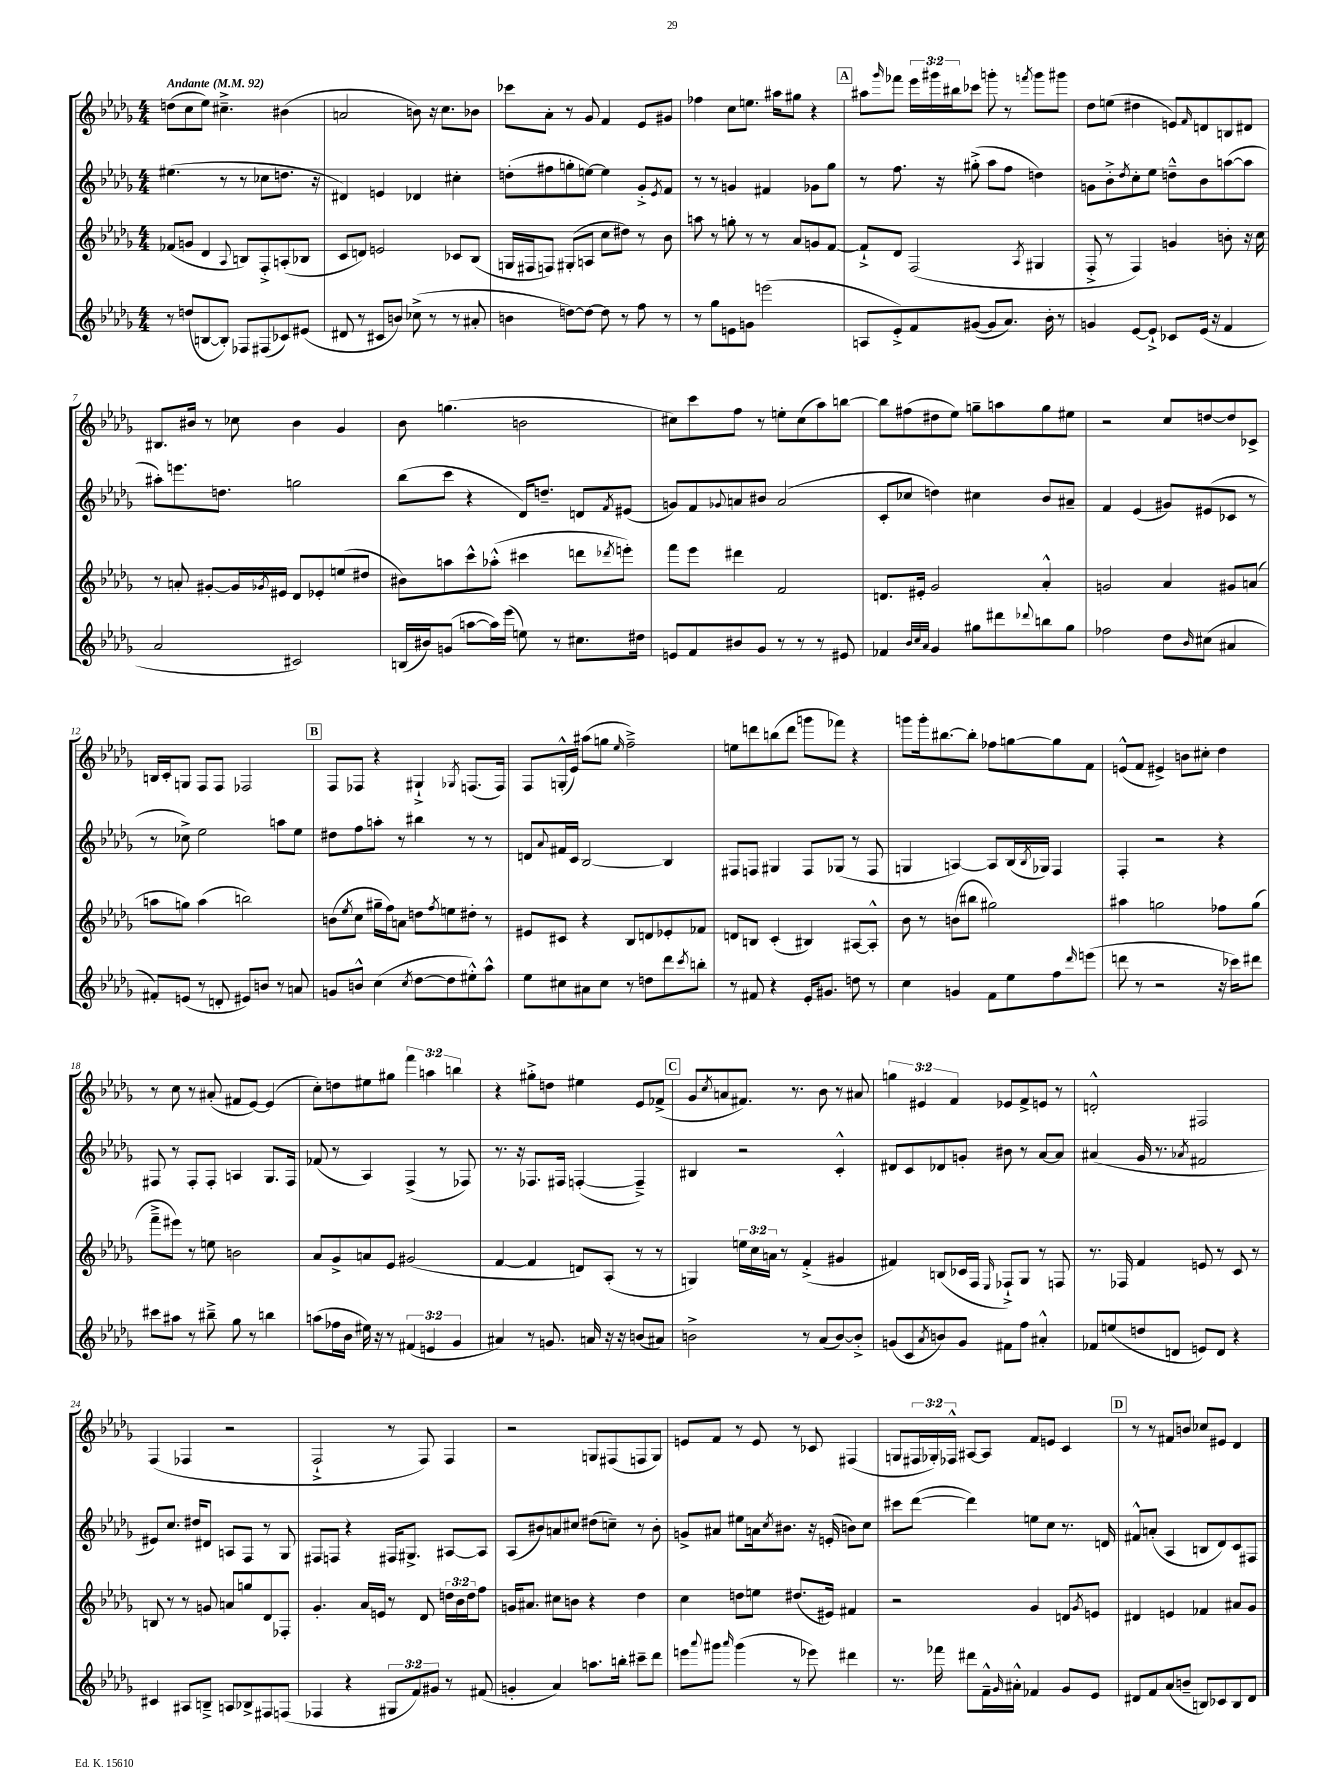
<<
\new StaffGroup <<
\new Staff = "s0" {
    \clef treble \key des \major \numericTimeSignature \time 4/4 \override Staff.TupletNumber.text = #tuplet-number::calc-fraction-text \tempo "Andante" 4 = 92
    d''8( c''8 ees''8) cis''4.---> bis'4( |
    a'2 b'8) r16 c''8. bes'8 |
    ces'''8 aes'8-. r8 ges'8 f'4 ees'8 gis'8 |
    fes''4 c''8 e''8. ais''16 gis''8 r4 |
    \mark \markup { \box "A" } ais''8 \grace { ges'''16 } fes'''8 \tuplet 3/2 { ees'''16 gis'''16 bis''16 } ces'''8 g'''8-. r8 \acciaccatura { f'''8 } g'''8 gis'''8 |
    des''8 e''8( dis''4 e'8) \grace { f'16 } d'8 b8 dis'8 |
    bis8. bis'16 r8 ces''8 bis'4 ges'4 |
    bes'8 g''4.( b'2 |
    cis''8) c'''8 f''8 r8 e''8-. cis''8( aes''8) b''8~ |
    b''8 fis''8( dis''8 ees''8) g''8-- a''8 g''8 eis''8 |
    r2 c''8 d''8~ d''8 ces'8-> |
    b16 c'16-. g8 f8 f8 fes2 |
    \mark \markup { \box "B" } f8 fes8 r4 gis4-!-> \acciaccatura { ges8 } f8.( f16) |
    f8 g16-.-^( ees'16) ais''8( g''8 \grace { ees''16 } f''2--->) |
    e''8 d'''8 b''8( d'''8 g'''8 fes'''8) r4 |
    g'''8 g'''16-. bis''8.~ bis''8-. fes''8 g''8~ g''8 f'8 |
    e'8-^( f'8 eis'4->) b'8 cis''8-. des''4 |
    r8 c''8 r8 ais'8-.( fis'8 ees'8~) ees'4( |
    c''8-.) d''8 eis''8 gis''8 \tuplet 3/2 { f'''4 a''4 b''4 } |
    r4 gis''8-.-> d''8 eis''4 ees'8 fes'8->( |
    \mark \markup { \box "C" } ges'8 \acciaccatura { c''8 } a'8 fis'8.) r8. bes'8 r8 ais'8 |
    \tuplet 3/2 { g''4 eis'4 f'4 } ees'8 f'8-> e'8 r8 |
    d'2-.-^ fis2 |
    f4( fes4 r2 |
    f2-!-> r8 f8) f4 |
    r2 g8 fis8( f8 g8) |
    e'8 f'8 r8 e'8 r8 ces'8 fis4( |
    g8 \tuplet 3/2 { fis16 ges16-.) fes16-^ } ais8~ ais8 f'8 e'8 c'4 |
    \mark \markup { \box "D" } r8 r8 fis'8 b'8 ces''8 eis'8 des'4 \bar "|." |
}
\new Staff = "s1" {
    \clef treble \key des \major \numericTimeSignature \time 4/4
    eis''4.( r8 r8 ces''8 d''8. r16 |
    dis'4) e'4 des'4 cis''4-. |
    d''8-.( fis''8 g''8-. e''8~) e''4 ges'8-.-> \acciaccatura { ees'8 } f'8 |
    r8 r8 g'4 fis'4 ges'8 ges''8 |
    \mark \markup { \box "A" } r8 f''8. r16 gis''8-.->( aes''8 f''8 d''4) |
    g'8 bes'8-.-> \acciaccatura { des''8 } c''8-. ees''8 d''8---^ bes'8 a''8~( a''8 |
    ais''8-.) e'''8. d''8. g''2 |
    bes''8( c'''8 r4 des'16) d''8.-- d'8 \acciaccatura { f'8 } eis'8( |
    g'8) f'8 \appoggiatura { ges'8 } a'8 bis'8 a'2( |
    c'8-. ces''8 d''4) cis''4 bes'8 ais'8-- |
    f'4 ees'4( gis'8) eis'8( ces'8 r8 |
    r8 ces''8->) ees''2 a''8 ees''8 |
    \mark \markup { \box "B" } dis''8 f''8 a''8-. r8 bis''4 r8 r8 |
    d'8 \appoggiatura { aes'8 } fis'16 c'16 bes2~ bes4 |
    fis8 f8 gis4 f8 ges8( r8 f8 |
    g4 a4~) a8 bes16( \acciaccatura { bes8 } ges16) f4 |
    f4-. r2 r4 |
    fis8 r8 fis8-. fis8-. a4 ges8. fis16 |
    fes'8( r8 aes4) f4->( r8 fes8) |
    r8. r16 fes8. fis16 f4~-.( f4--->) |
    \mark \markup { \box "C" } bis4 r2 c'4-.-^ |
    dis'8 c'8 des'8 g'8-. bis'8 r8 aes'8~ aes'8 |
    ais'4( ges'16 r8. \acciaccatura { aes'8 } fis'2 |
    eis'8) c''8. dis''16 dis'8 a8 f8 r8 ges8 |
    fis8 f8 r4 fis16 gis8.-> ais8~ ais8 |
    aes8( bis'8) a'8 cis''8 dis''8( c''8--) r8 bis'8-. |
    g'8-> ais'8 eis''8 a'16 \acciaccatura { c''8 } bis'8. r16 e'16-.( b'8) c''8 |
    cis'''8 des'''8~( des'''4) e''8 c''8 r8. d'16 |
    \mark \markup { \box "D" } fis'8-^ a'8-.( aes4 b8 des'8) c'8 fis8 \bar "|." |
}
\new Staff = "s2" {
    \clef treble \key des \major \numericTimeSignature \time 4/4 \override Staff.TupletNumber.text = #tuplet-number::calc-fraction-text
    fes'8( g'8 des'4 \appoggiatura { aes8 } b8) f8-.-> a8-.( bes8 |
    c'8 d'8) e'2 ces'8 bes8( |
    g16 fis16 f8) gis8-.( a8 c''8 dis''8) r8 bes'8 |
    a''8 r8 g''8-. r8 r8 aes'8 g'8 f'8~ |
    \mark \markup { \box "A" } f'8-!-> des'8 f2( \acciaccatura { aes8 } gis4 |
    f8-.-> r8 f4) g'4 b'8-. r16 c''16 |
    r8 a'8-. gis'8~-. gis'16 \acciaccatura { ges'8 } eis'16 des'8 ees'8-. e''8( dis''8 |
    bis'8) a''8 c'''8-^ aes''8-.-^( cis'''4 d'''8 \acciaccatura { des'''8 } e'''8-.) |
    f'''8 ees'''8 dis'''4 f'2 |
    d'8. eis'16-. ges'2 aes'4-.-^ |
    g'2 aes'4 gis'8 a'8( |
    a''8 g''8) a''4( b''2) |
    \mark \markup { \box "B" } b'8( \acciaccatura { ees''8 } c''8 gis''16-- f''16) a'8 d''8 \acciaccatura { f''8 } e''8 dis''8-. r8 |
    eis'8 cis'8 r4 bes8 d'8 ees'8-. fes'8 |
    d'8 b8 c'4-.( bis4) ais8~ ais8-.-^ |
    bes'8 r8 b'8( bis''8 gis''2) |
    ais''4 g''2 fes''8 g''8( |
    f'''8---> eis'''8) r8 e''8 b'2 |
    aes'8 ges'8-> a'8 ees'8 gis'2( |
    f'4~ f'4 d'8) aes8-.( r8 r8 |
    \mark \markup { \box "C" } g4) \tuplet 3/2 { e''16 c''16 a'16 } r8 f'4-.->( gis'4 |
    fis'4) b8( ces'16 f16 \grace { ees16 } fes8-!->) ges8 r8 f8 |
    r8. fes16 f'4 e'8 r8 c'8 r8 |
    b8 r8 r8 g'8 a'8 g''8 des'8 fes8-. |
    ges'4.-. aes'16 e'16 r8 des'8 \tuplet 3/2 { d''16 bes'16 d''16 } f''8 |
    g'16 ais'8. cis''8 b'8 r4 des''4 |
    c''4 d''8 e''8 dis''8.( eis'16) fis'4 |
    r2 ges'4 d'8 \acciaccatura { ges'8 } e'8 |
    \mark \markup { \box "D" } dis'4 e'4 fes'4 ais'8 ges'8 \bar "|." |
}
\new Staff = "s3" {
    \clef treble \key des \major \numericTimeSignature \time 4/4 \override Staff.TupletNumber.text = #tuplet-number::calc-fraction-text
    r8 d''8( b8~ b8-.) fes8 fis8( ces'8) eis'8( |
    dis'8 r8 cis'8 b'8) ces''8->( r8 r8 ais'8-. |
    b'4 d''8~) d''8~ d''8 r8 f''8 r8 |
    r8 ges''8 e'8 g'8 e'''2( |
    \mark \markup { \box "A" } a8 ees'8-.->) f'8 gis'8~( gis'8 aes'8.) bes'16-. r8 |
    g'4 ees'8~ ees'8-!-> ces'8 ees'16( r16 f'4 |
    aes'2 cis'2) |
    b16( bis'16) g'8( a''8~ a''16) ees'''16( e''8) r8 cis''8. dis''16 |
    e'8 f'8 bis'8 ges'8 r8 r8 r8 eis'8 |
    fes'4 \grace { bes'32 c''32 aes'32 } ges'4 gis''8 dis'''8 \appoggiatura { des'''8 } b''8 gis''8 |
    fes''2 des''8 \grace { bes'16 } cis''8( ais'4 |
    fis'8-.) e'8( r8 d'8-. eis'8) b'8 r8 a'8 |
    \mark \markup { \box "B" } g'8 b'8-^ c''4( \acciaccatura { c''8 } des''8~ des''8 eis''8-.-^) aes''8-^ |
    ees''8 cis''8 ais'8 cis''8 r8 d''8 des'''8 \acciaccatura { c'''8 } b''8-. |
    r8 fis'8 r4 ees'16-. gis'8. d''8 r8 |
    c''4 g'4 f'8 ees''8 f''8 \grace { des'''16 } e'''8( |
    d'''8 r8 r2 r16 ces'''16) dis'''8 |
    cis'''8 ais''8 r8 bis''8---> ges''8 r8 b''4 |
    a''8( fes''16 bes'16 eis''16) r16 r8 \tuplet 3/2 { fis'4( e'4 ges'4 } |
    ais'4) r8 g'8. a'16 r16 r16 b'8( ais'8) |
    \mark \markup { \box "C" } b'2-> r8 aes'8( b'8~) b'8-.-> |
    g'8( c'8 \acciaccatura { aes'8 } b'8) g'8 fis'8 f''8 ais'4-.-^ |
    fes'8 e''8( d''8 d'8 e'8) d'8 r4 |
    cis'4 ais8 b8---> a8 bes8-> fis8 f8( |
    fes4 r4 \tuplet 3/2 { gis8 f'8) gis'8 } r8 fis'8( |
    g'4-. aes'4) a''8. b''16-. cis'''8-- des'''8 |
    e'''8 \appoggiatura { aes'''8 } gis'''8 \grace { aes'''16 } gis'''4( r8 ees'''8) dis'''4 |
    r8. fes'''16 dis'''8 f'16---^ \grace { ges'16 } ais'16-.-^ fes'4 ges'8 ees'8 |
    \mark \markup { \box "D" } dis'8 f'8 aes'8( b'8-- b8) ces'8 b8 dis'8 \bar "|." |
}
>>
>>
